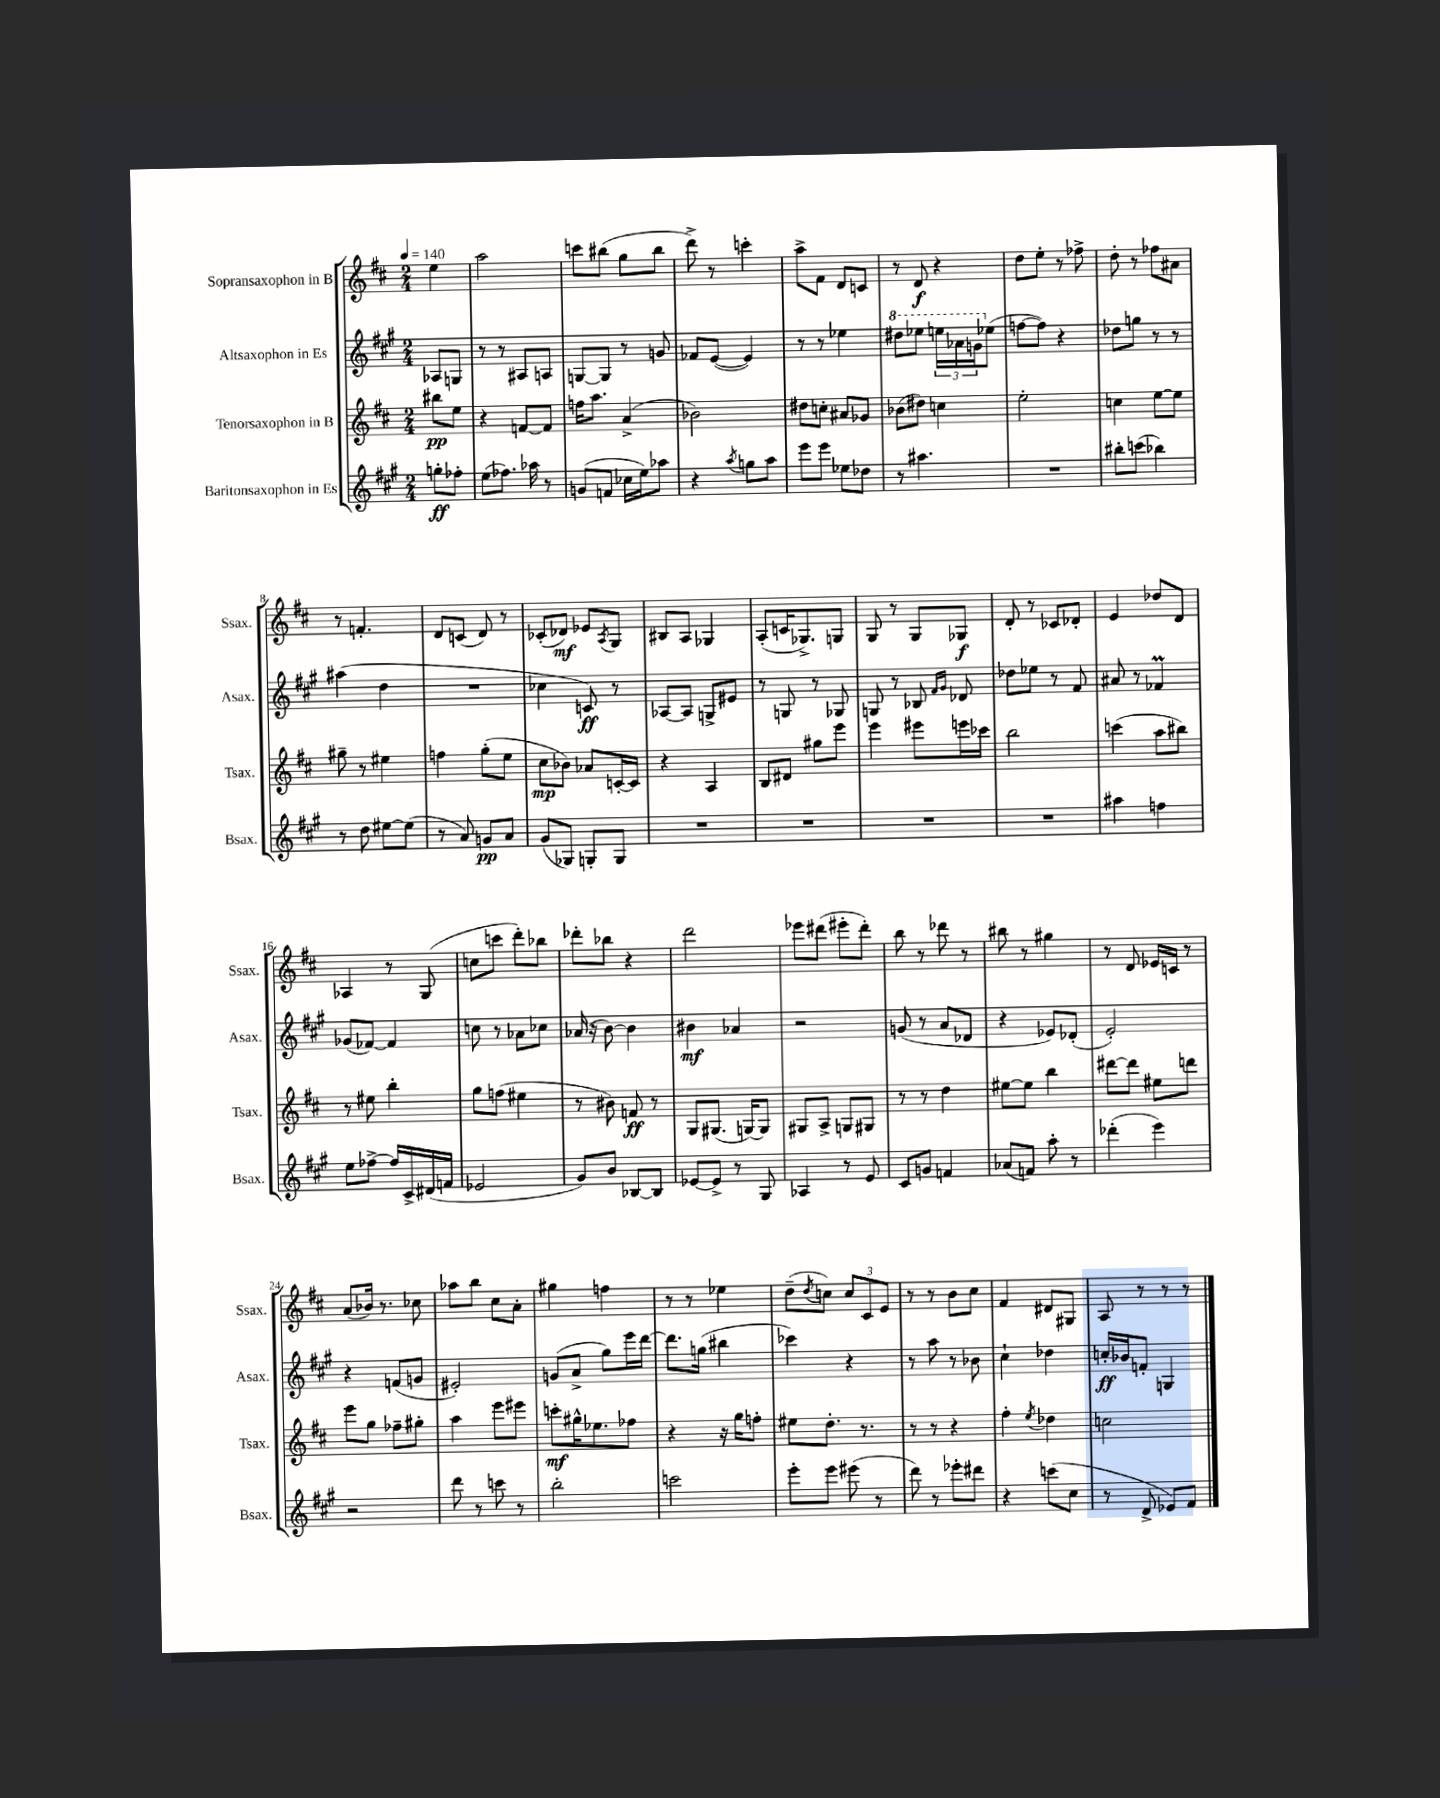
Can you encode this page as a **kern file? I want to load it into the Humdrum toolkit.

**kern	**dynam	**kern	**dynam	**kern	**dynam	**kern	**dynam
*part4	*part4	*part3	*part3	*part2	*part2	*part1	*part1
*staff4	*staff4	*staff3	*staff3	*staff2	*staff2	*staff1	*staff1
*I"Baritonsaxophon in Es	*	*I"Tenorsaxophon in B	*	*I"Altsaxophon in Es	*	*I"Sopransaxophon in B	*
*I'Bsax.	*	*I'Tsax.	*	*I'Asax.	*	*I'Ssax.	*
*clefG2	*	*clefG2	*	*clefG2	*	*clefG2	*
*k[f#c#g#]	*	*k[f#c#]	*	*k[f#c#g#]	*	*k[f#c#]	*
*M2/4	*	*M2/4	*	*M2/4	*	*M2/4	*
*MM140	*	*MM140	*	*MM140	*	*MM140	*
=	=	=	=	=	=	=	=
8ggn'\L	ff	8bb#X\L	pp	8A-X/L	.	4ee\	.
8ff-X'\J	.	8ee\J	.	8Gn/J	.	.	.
=1	=1	=1	=1	=1	=1	=1	=1
(8ee\L	.	4r	.	8r	.	2aa\	.
8.ff-X\J)	.	.	.	8r	.	.	.
.	.	[8fn/L	.	8A#X/L	.	.	.
16aa-X\	.	.	.	.	.	.	.
8r	.	8f/J]	.	8An/J	.	.	.
=2	=2	=2	=2	=2	=2	=2	=2
(8gn/L	.	16ffn\KL	.	[8Gn/L	.	8cccn\L	.
.	.	8.aa\J	.	.	.	.	.
8fn/J	.	.	.	8G/J]	.	(8bb#X\J	.
16cc-X\LL	.	(4a^/	.	8r	.	8gg\L	.
16ee\J)	.	.	.	.	.	.	.
8aa-X\J	.	.	.	8gn/	.	8bb#\J	.
=3	=3	=3	=3	=3	=3	=3	=3
4r	.	2b-X\)	.	8f-X/L	.	8ddd^\)	.
.	.	.	.	([8e/J	.	8r	.
8qaa/	.	.	.	.	.	.	.
8ggn\L	.	.	.	4e/])	.	4cccn'\	.
8aa\J	.	.	.	.	.	.	.
=4	=4	=4	=4	=4	=4	=4	=4
8eee\L	.	8dd#X\L	.	8r	.	8aa^\L	.
8eee\J	.	8ccn'\J	.	8r	.	8f#\J	.
8ee-X\L	.	8a#X/L	.	4ee-X\	.	8d/L	.
8dd-X\J	.	8g-X/J	.	.	.	8cn/J	.
=5	=5	=5	=5	=5	=5	=5	=5
*	*	*	*	*8va	*	*	*
8r	.	(8b-X\L	.	8ddd#X\L	.	8r	.
4.aa#X\	.	8dd#X\J)	.	8eee-X\J	.	8d/	f
.	.	4ccn\	.	24eeen\LL	.	4r	.
.	.	.	.	24aa-X\	.	.	.
.	.	.	.	24ggn\J	.	.	.
*	*	*	*	*X8va	*	*	*
.	.	.	.	(8ee-X\J	.	.	.
=6	=6	=6	=6	=6	=6	=6	=6
2r	.	2ee'\	.	[8ffn\L	.	8dd\L	.
.	.	.	.	8ff\J])	.	8ee'\J	.
.	.	.	.	4r	.	8r	.
.	.	.	.	.	.	8ff-X^\	.
=7	=7	=7	=7	=7	=7	=7	=7
8bb#X'\L	.	4ccn\	.	8dd-X\L	.	8dd'\	.
(8cccn\J	.	.	.	8ggn\J	.	8r	.
4bb-X\)	.	[8ee\L	.	8r	.	8ff-X\L	.
.	.	8ee\J]	.	8r	.	8a#X\J	.
!!LO:LB:g=z
=8	=8	=8	=8	=8	=8	=8	=8
8r	.	8gg#X~\	.	(4aa#X\	.	8r	.
8dd\	.	8r	.	.	.	4.fn'/	.
[8ee#X\L	.	4ee#X\	.	4dd\	.	.	.
(8ee#\J]	.	.	.	.	.	.	.
=9	=9	=9	=9	=9	=9	=9	=9
8r	.	4ffn\	.	2r	.	8d/L	.
8a/)	.	.	.	.	.	(8cn/J	.
8gn/L	pp	(8gg'\L	.	.	.	8d/)	.
8a/J	.	8ee\J	.	.	.	8r	.
=10	=10	=10	=10	=10	=10	=10	=10
(8g#/L	.	8cc#\L	mp	4cc-X\	.	(8c-X'/L	.
8G-X/J)	.	8b-X\J)	.	.	.	8d-X/J)	mf
8Gn'/L	.	8a-X/L	.	8cn/)	ff	8e-X/L	.
.	.	.	.	.	.	8qA/	.
8G/J	.	[16cn'/L	.	8r	.	8G/J	.
.	.	16c/JJ]	.	.	.	.	.
=11	=11	=11	=11	=11	=11	=11	=11
2r	.	4r	.	[8A-X/L	.	8B#X/L	.
.	.	.	.	8A-/J]	.	8A/J	.
.	.	4A/	.	8Gn^/L	.	4G-X/	.
.	.	.	.	8e#X/J	.	.	.
=12	=12	=12	=12	=12	=12	=12	=12
2r	.	8B/L	.	8r	.	(8A'/L	.
.	.	8d#X/J	.	8Gn/	.	16cn/K	.
.	.	.	.	.	.	8.G-X^/)	.
.	.	8gg#X\L	.	8r	.	.	.
.	.	8eee\J	.	8G-X/	.	8Gn/J	.
=13	=13	=13	=13	=13	=13	=13	=13
2r	.	4eee\	.	8Gn/	.	8G/	.
.	.	.	.	8r	.	8r	.
.	.	8eee#X\L	.	8B-X/	.	8G/L	.
.	.	.	.	16qqf#/LL	.	.	.
.	.	.	.	16qqg#/JJ	.	.	.
.	.	16eeen\L	.	8d-X/	.	8G-X/J	f
.	.	16ccc-X\JJ	.	.	.	.	.
=14	=14	=14	=14	=14	=14	=14	=14
2r	.	2bb\	.	8dd-X\L	.	8d'/	.
.	.	.	.	8ee-X\J	.	8r	.
.	.	.	.	8r	.	8c-X/L	.
.	.	.	.	8f#/	.	8d-X'/J	.
=15	=15	=15	=15	=15	=15	=15	=15
4aa#X\	.	(4cccn\	.	8a#X/	.	4e/	.
.	.	.	.	8r	.	.	.
4ffn\	.	8aa\L	.	4f-XM/	.	8dd-X/L	.
.	.	8bb#X\J)	.	.	.	8d/J	.
!!LO:LB:g=z
=16	=16	=16	=16	=16	=16	=16	=16
8ee\L	.	8r	.	(8g-X/L	.	4A-X/	.
[8ff-X^\J	.	8ee#X\	.	[8f-X/J)	.	.	.
16ff-/LL]	.	4bb'\	.	4f-/]	.	8r	.
16c#^/	.	.	.	.	.	.	.
(16d#X/	.	.	.	.	.	(8G/	.
16fn/JJ	.	.	.	.	.	.	.
=17	=17	=17	=17	=17	=17	=17	=17
2e-X/	.	8gg\L	.	8ccn\	.	8ccn\L	.
.	.	(8ffn\J	.	8r	.	8cccn\J	.
.	.	4ee#X\	.	8a-X\L	.	8ddd'\L)	.
.	.	.	.	8cc-X\J	.	8bb-X\J	.
=18	=18	=18	=18	=18	=18	=18	=18
8g#/L)	.	8r	.	(16a-X/	.	8ddd-X'\L	.
.	.	.	.	16r	.	.	.
8b/J	.	8b#X\)	.	[8b\)	.	8bb-X\J	.
[8B-X/L	.	8fn/	ff	4b\]	.	4r	.
8B-/J]	.	8r	.	.	.	.	.
=19	=19	=19	=19	=19	=19	=19	=19
[8e-X/L	.	8G/L	.	4b#X\	mf	2ddd\	.
8e-^/J]	.	(8.G#X/J	.	.	.	.	.
8r	.	.	.	4a-X/	.	.	.
.	.	[16Gn/KL)	.	.	.	.	.
8G#/	.	8G/J]	.	.	.	.	.
=20	=20	=20	=20	=20	=20	=20	=20
4A-X/	.	8G#X/L	.	2r	.	8eee-X\L	.
.	.	8A^/J	.	.	.	(8ddd#X\J	.
8r	.	8Gn/L	.	.	.	8eee#X'\L	.
8e/	.	8G#X/J	.	.	.	8ddd#'\J)	.
=21	=21	=21	=21	=21	=21	=21	=21
8c#/L	.	8r	.	(8gn/	.	8bb\	.
8gn/J	.	8r	.	8r	.	8r	.
4fn/	.	4dd\	.	8a/L	.	8ddd-X\	.
.	.	.	.	8d-X/J	.	8r	.
=22	=22	=22	=22	=22	=22	=22	=22
(8a-X/L	.	[8ee#X\L	.	4r	.	8bb#X\	.
8fn/J)	.	8ee#\J]	.	.	.	8r	.
8aa'\	.	4bb\	.	8e-X/L)	.	4gg#X\	.
8r	.	.	.	(8d-X'/J	.	.	.
=23	=23	=23	=23	=23	=23	=23	=23
(4ddd-X'\	.	[8ddd#X\L	.	2e'/)	.	8r	.
.	.	8ddd#\J]	.	.	.	8d/	.
4eee\)	.	8ee#X\L	.	.	.	16e-X/LL	.
.	.	.	.	.	.	16cn/JJ	.
.	.	8dddn\J	.	.	.	8r	.
!!LO:LB:g=z
=24	=24	=24	=24	=24	=24	=24	=24
2r	.	8eee\L	.	4r	.	(8a/L	.
.	.	8gg\J	.	.	.	16b-X/Jk)	.
.	.	.	.	.	.	8.r	.
.	.	8ff-X~\L	.	(8fn/L	.	.	.
.	.	8gg#X'\J	.	8gn/J	.	8cc-X\	.
=25	=25	=25	=25	=25	=25	=25	=25
8ddd\	.	4aa\	.	2e#X'/)	.	8aa-X\L	.
8r	.	.	.	.	.	8bb\J	.
8cccn\	.	8eee\L	.	.	.	8cc#\L	.
8r	.	8eee#X\J	.	.	.	8a'\J	.
=26	=26	=26	=26	=26	=26	=26	=26
2bb'\	.	8cccn'\L	mf	(8gn/L	.	4gg#X\	.
.	.	16gg#X^^\K	.	8a^/J	.	.	.
.	.	8.ee-X\	.	.	.	.	.
.	.	.	.	8gg#\L)	.	4ffn\	.
.	.	8ff-X\J	.	16eee\L	.	.	.
.	.	.	.	[16ddd\JJ	.	.	.
=27	=27	=27	=27	=27	=27	=27	=27
2cccn\	.	4r	.	8.ddd\L]	.	8r	.
.	.	.	.	.	.	8r	.
.	.	.	.	(16ggn\Jk	.	.	.
.	.	16r	.	4bb#X\	.	4ee-X\	.
.	.	16gg\KL	.	.	.	.	.
.	.	8ffn'\J	.	.	.	.	.
=28	=28	=28	=28	=28	=28	=28	=28
8eee'\L	.	8ee#X\L	.	4ccc-X\)	.	(8dd~\L	.
.	.	.	.	.	.	8qdd/	.
8eee\J	.	8.dd'\J	.	.	.	8ccn\J)	.
(8eee#X\	.	.	.	4r	.	12cc/L	.
.	.	8.r	.	.	.	.	.
.	.	.	.	.	.	12c#/	.
8r	.	.	.	.	.	.	.
.	.	.	.	.	.	12e/J	.
=29	=29	=29	=29	=29	=29	=29	=29
8ddd\)	.	8r	.	8r	.	8r	.
8r	.	8r	.	8aa\	.	8r	.
8eee-X'\L	.	4r	.	8r	.	8b\L	.
8ddd#X\J	.	.	.	8b-X\	.	8cc#\J	.
=30	=30	=30	=30	=30	=30	=30	=30
4r	.	4ff#'\	.	4cc#`\	.	4f#/	.
.	.	8qee/	.	.	.	.	.
(8cccn\L	.	4dd-X\	.	4dd-X\	.	8d#X/L	.
8cc#\J	.	.	.	.	.	8G#X/J	.
=31	=31	=31	=31	=31	=31	=31	=31
8r	.	2ccn\	.	16ccn'/LL	ff	8A/	.
.	.	.	.	16b-X/J	.	.	.
8d^/	.	.	.	8fn'/J	.	8r	.
8e-X/L)	.	.	.	4Gn/	.	8r	.
8f#/J	.	.	.	.	.	8r	.
==	==	==	==	==	==	==	==
*-	*-	*-	*-	*-	*-	*-	*-
